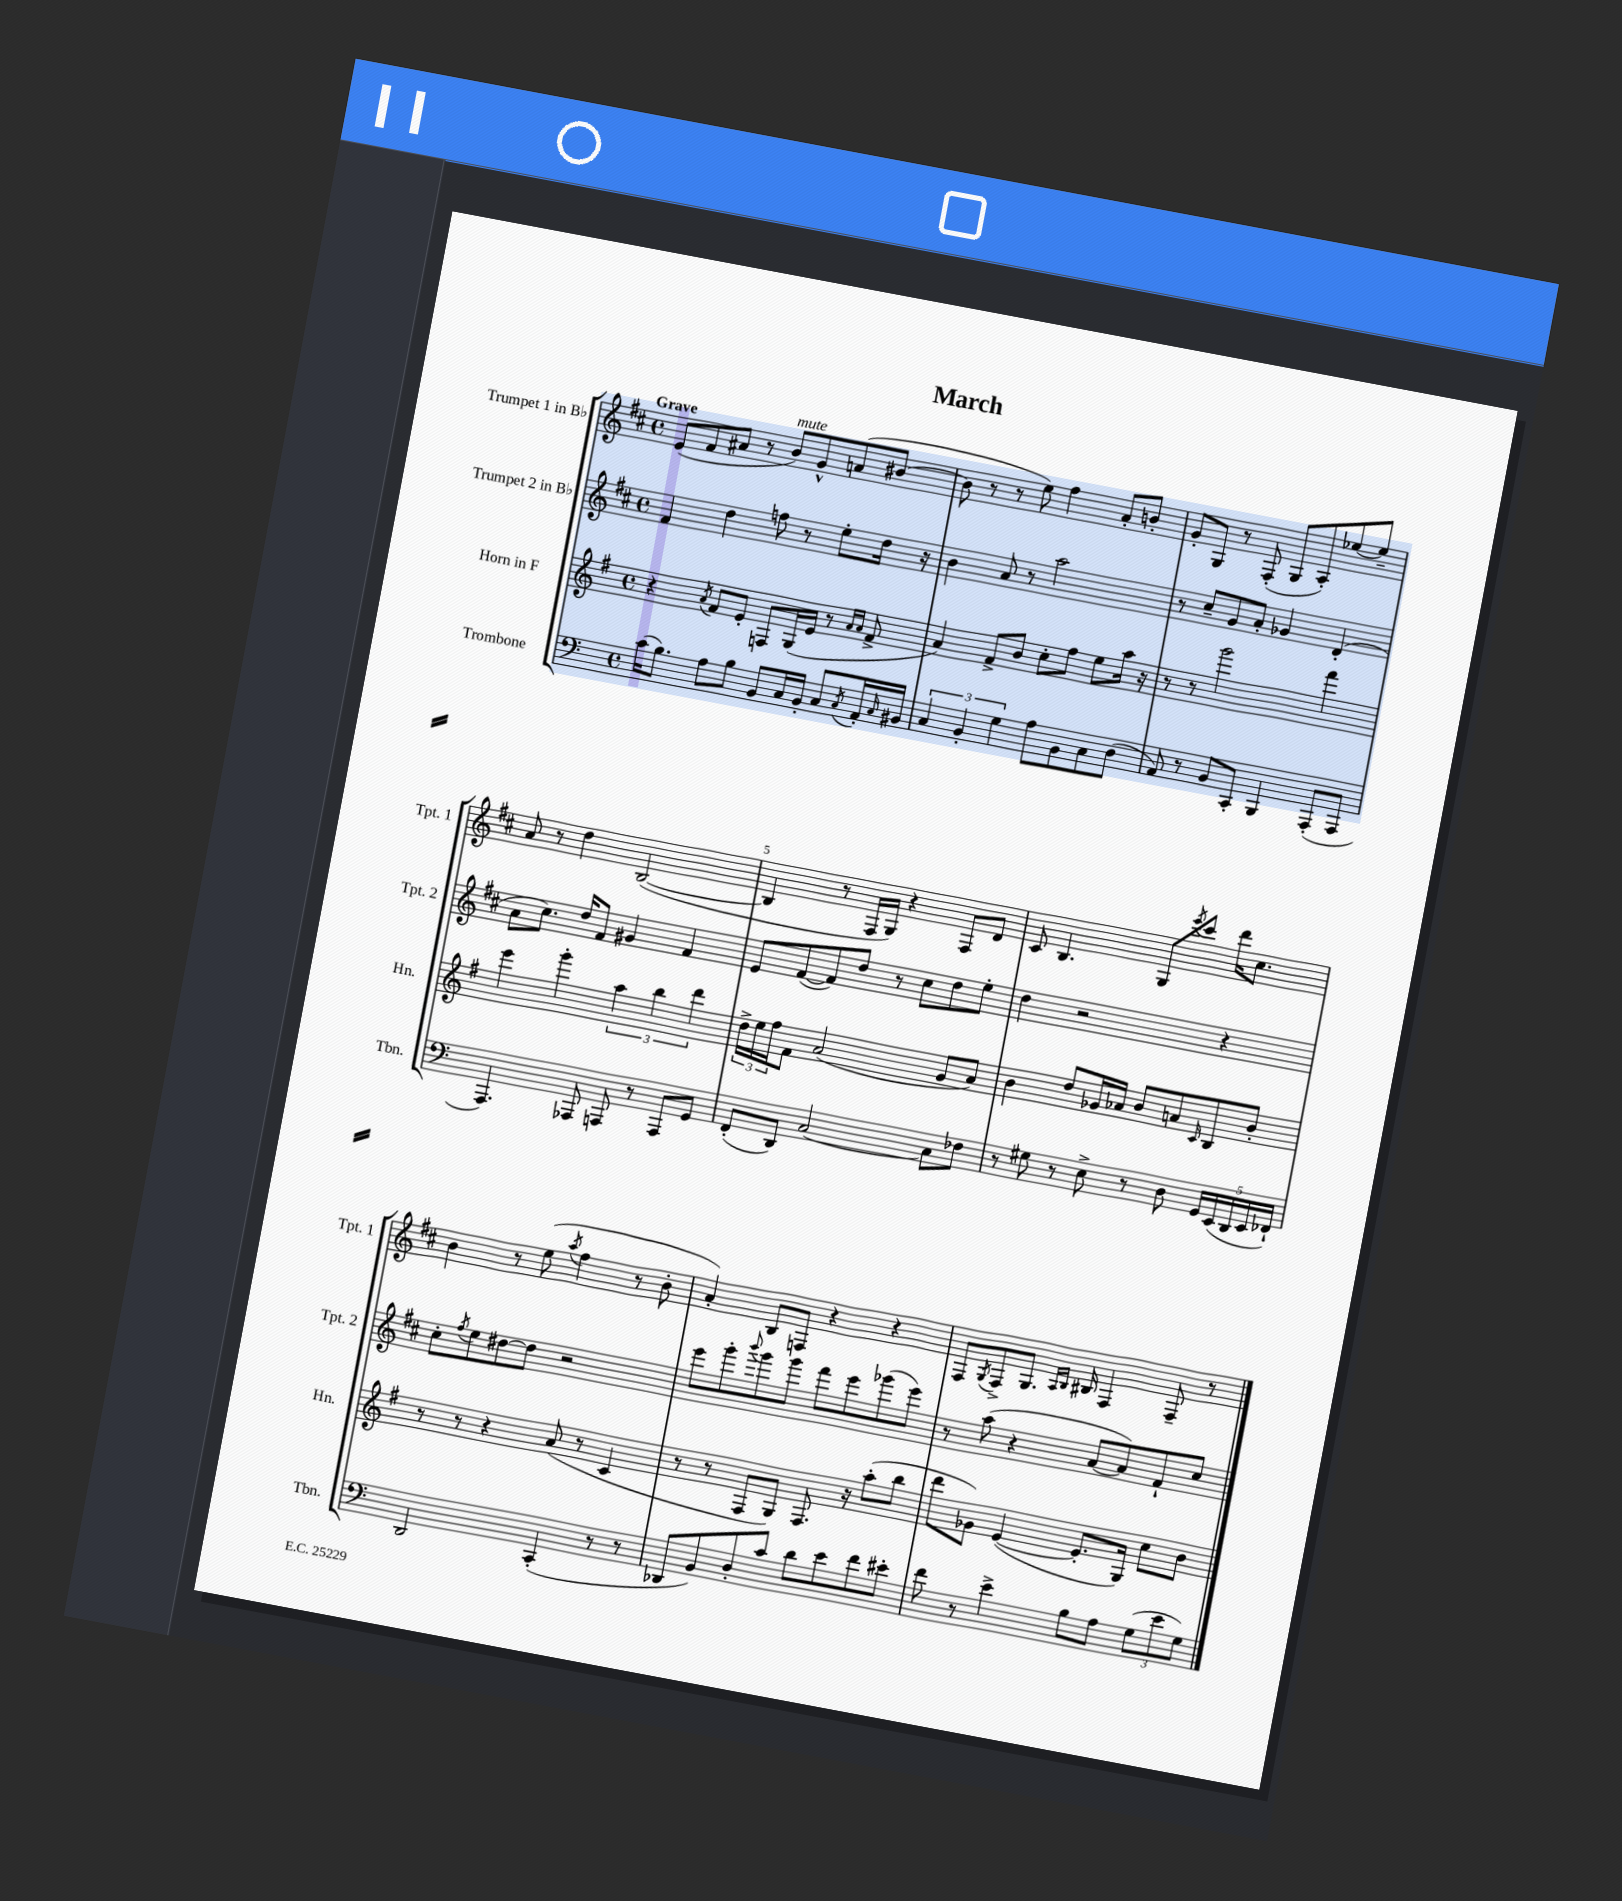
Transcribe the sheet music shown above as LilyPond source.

\header { title = "March" }
<<
\new StaffGroup <<
\new Staff = "s0" \with { instrumentName = "Trumpet 1 in Bb" shortInstrumentName = "Tpt. 1" } {
    \clef treble \key d \major \defaultTimeSignature \time 4/4 \tempo "Grave"
    e'8( fis'8 ais'8 r8 b'8^\markup { \italic "mute" }) g'8-^ a'8( bis'8~ |
    bis'8 r8 r8 e''8) fis''4 a'8-. b'8-. |
    g'8-. g8 r8 fis8-.( g8 a8-.) ees''8~ ees''8-- |
    a'8 r8 d''4 b2~( |
    b4 r8 fis16 g16) r4 fis8 d'8 |
    cis'8 b4. g8 \acciaccatura { e'''8 } cis'''8 d'''16 cis''8. |
    b'4 r8 e''8( \acciaccatura { a''8 } fis''4 r8 b'8-. |
    a'4-.) b8 f8 r4 r4 |
    fis8 \acciaccatura { g8 } fis8-> g8. \grace { a16 b16 } bis16 fis4 fis8-- r8 \bar "|." |
}
\new Staff = "s1" \with { instrumentName = "Trumpet 2 in Bb" shortInstrumentName = "Tpt. 2" } {
    \clef treble \key d \major \defaultTimeSignature \time 4/4
    fis'4 d''4 f''8 r8 e''8-. d''16 r16 |
    b'4 a'8 r8 a''2 |
    r8 cis''8-- g'8 a'8-. ges'4 d'4-.( |
    a'8 cis''8.) d''16 fis'8 gis'4 fis'4 |
    e'8 fis'8~( fis'8) d''8 r8 cis''8 d''8 e''8-. |
    d''4 r2 r4 |
    cis''8-. \acciaccatura { fis''8 } e''8 dis''8~ dis''8 r2 |
    e'''8 g'''8-. \appoggiatura { b'''8 } g'''8 g'''8 fis'''8 e'''8 ges'''8( e'''8) |
    r8 a''8( r4 a'8~ a'8) fis'8-! cis''8 \bar "|." |
}
\new Staff = "s2" \with { instrumentName = "Horn in F" shortInstrumentName = "Hn." } {
    \clef treble \key g \major \defaultTimeSignature \time 4/4
    r4 \acciaccatura { a'8 } fis'8 e'8-. f8 g16( e'16 r8 \grace { a'16 a'16 } fis'8-> |
    a'4) fis'8-> b'8 c''8-. fis''8 e''8 a''16 r16 |
    r8 r8 g'''2 fis'''4 |
    e'''4 g'''4-. \tuplet 3/2 { a''4 b''4 d'''4 } |
    \tuplet 3/2 { d''16-> e''16 fis''16 } fis'8 a'2( g'8 a'8) |
    b'4 d''8 ges'16 aes'16 b'8 a'8 \grace { c'16 } b8 b'8-. |
    r8 r8 r4 a'8( r8 c'4 |
    r8 r8 fis8 g8) fis8. r16 a''8-.( b''8 |
    d'''8 ges'8) e'4~( e'8.-. g16) c''8 b'8 \bar "|." |
}
\new Staff = "s3" \with { instrumentName = "Trombone" shortInstrumentName = "Tbn." } {
    \clef bass \key c \major \defaultTimeSignature \time 4/4
    c'16( b8.) a8 b8 b,8 c16 b,16-. c8 \acciaccatura { c8 } a,16-. \grace { c16 } bis,16 |
    \tuplet 3/2 { c4 b,4-. g4 } a8 b,8 c8 d8( |
    a,8) r8 b,8 c,8-. b,,4 a,,8-.( a,,8 |
    a,,4.) aes,,8 a,,8 r8 a,,8 g,8 |
    f,8-.( d,8) c2~ c8 fes8 |
    r8 gis8 r8 e8-> r8 d8 \tuplet 5/4 { g,16 e,16( d,16 e,16 fes,16-!) } |
    d,2 c,4-.( r8 r8 |
    des,8 b,8) d8-. c'8 d'8 e'8 f'8 eis'8-. |
    f'8 r8 e'4-> b8 a8 \tuplet 3/2 { g8( e'8 g8) } \bar "|." |
}
>>
>>
\layout { \context { \Score \override BarNumber.break-visibility = ##(#f #t #t) barNumberVisibility = #(every-nth-bar-number-visible 5) } }
